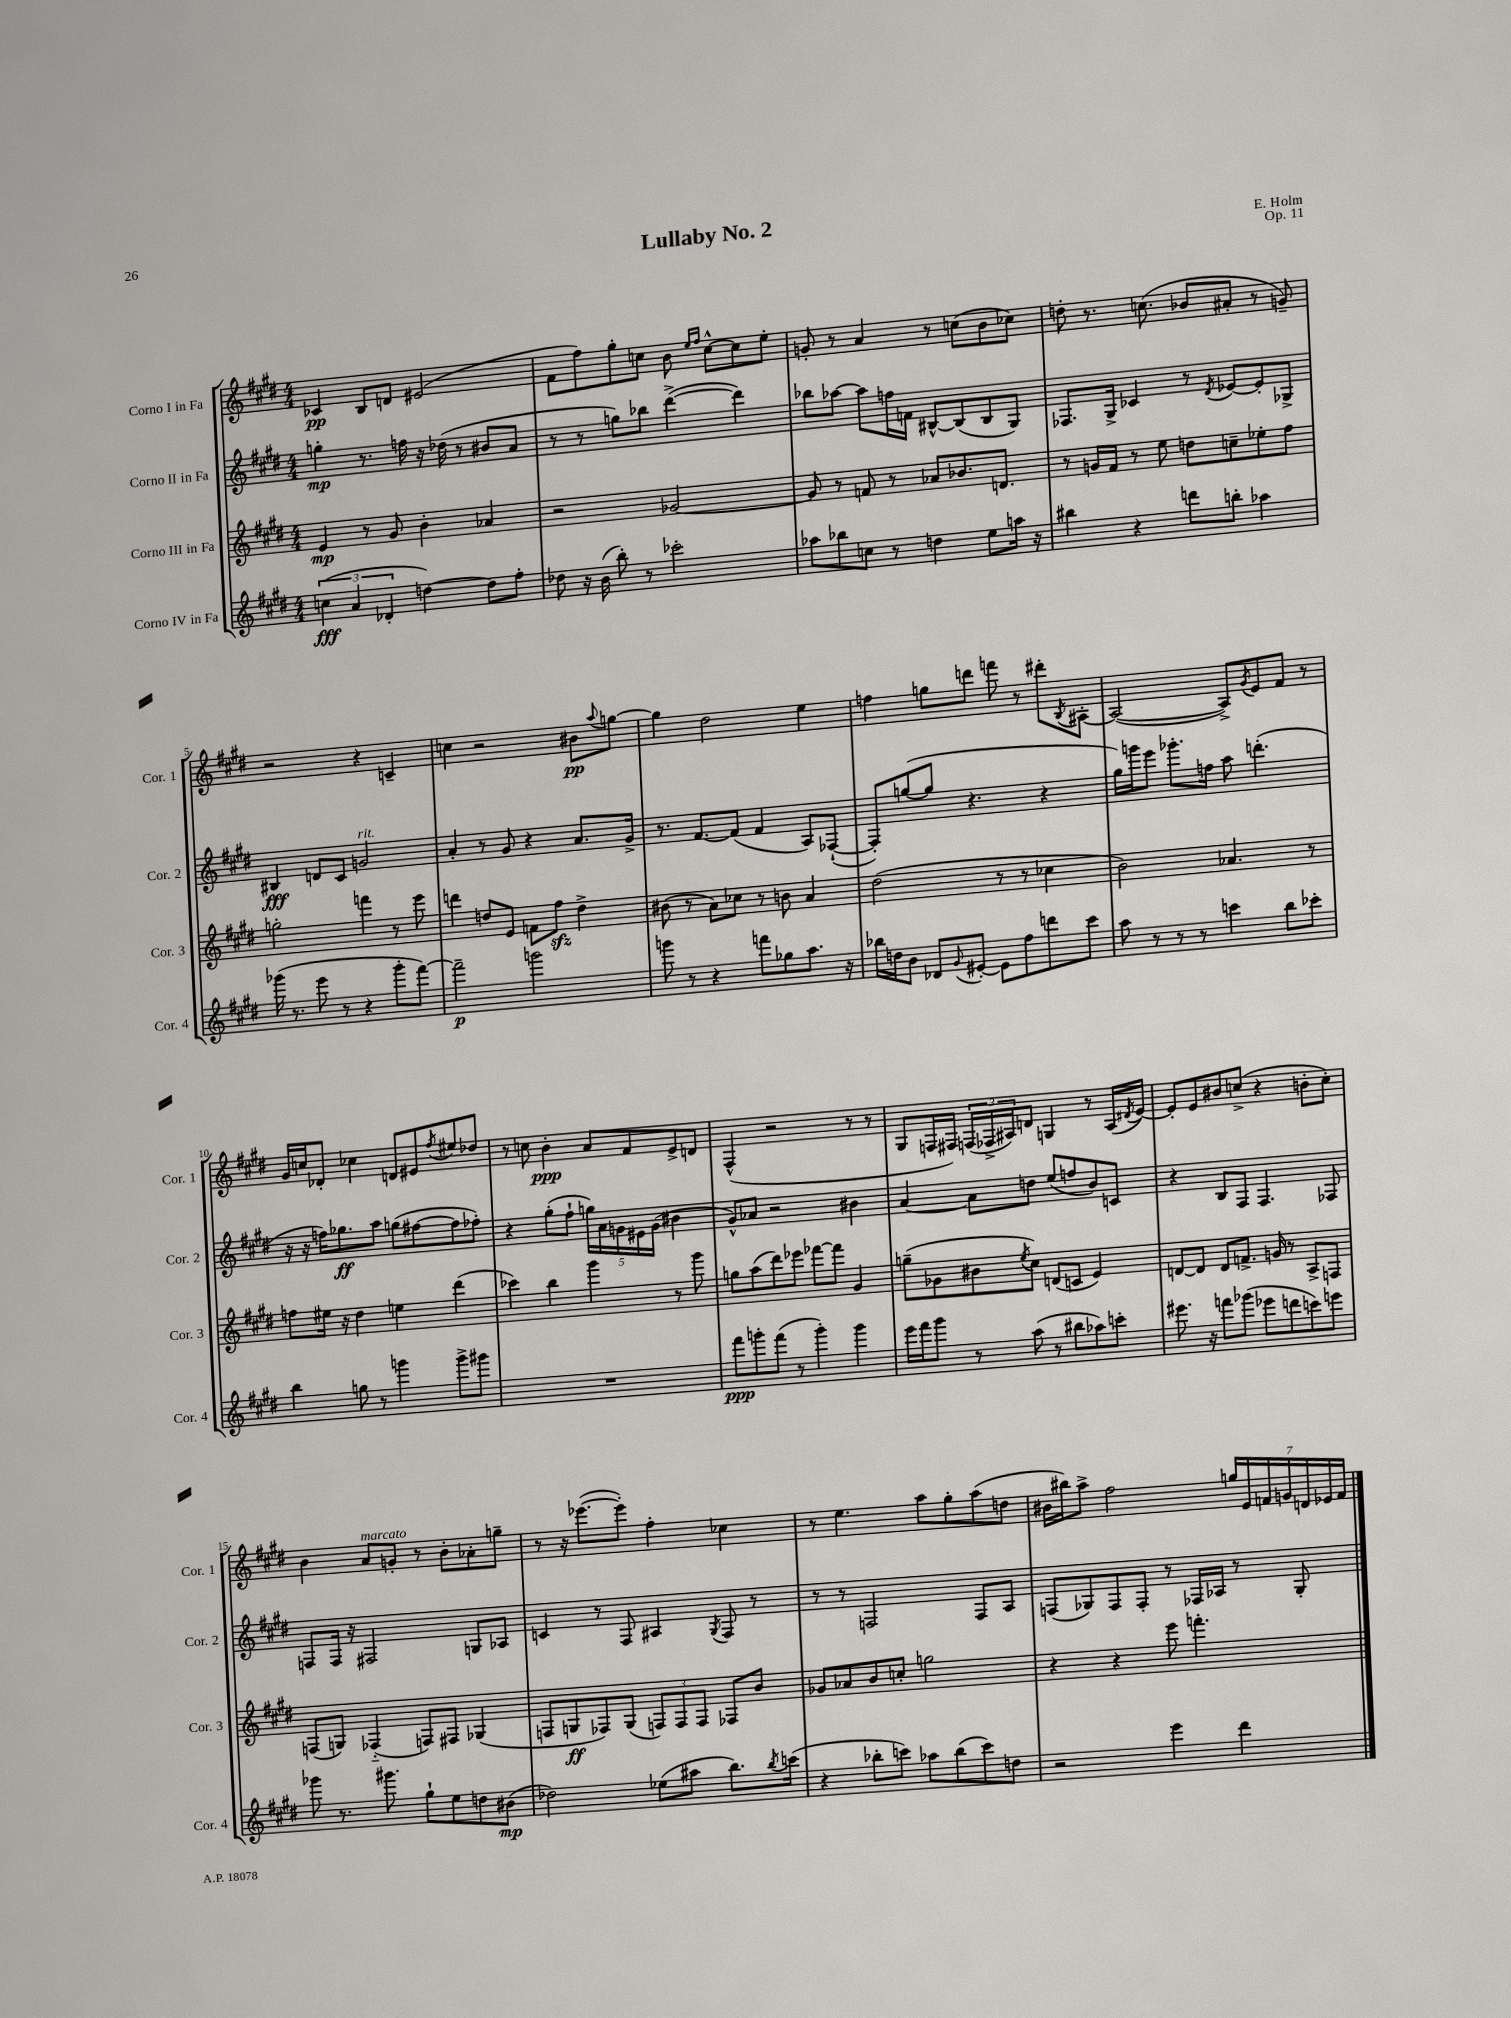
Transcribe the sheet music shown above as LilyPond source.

\header { title = "Lullaby No. 2" composer = "E. Holm" opus = "Op. 11" }
<<
\new StaffGroup <<
\new Staff = "s0" \with { instrumentName = "Corno I in Fa" shortInstrumentName = "Cor. 1" } {
    \clef treble \key e \major \numericTimeSignature \time 4/4
    ces'4\pp b8 d'8 eis'2( |
    fis'8 fis''8) gis''8-. c''8 b'8 \grace { e''16 fis''16 } c''8~-^ c''8 e''8-. |
    g'8-. r8 a'4 r8 c''8( b'8 ces''8) |
    d''8-. r8. c''8.( bes'8 ais'8-. r8 g'8--) |
    r2 r4 c'4-- |
    c''4 r2 bis'8\pp \appoggiatura { a''8 } g''8~ |
    g''4 dis''2 e''4 |
    f''4 g''8 d'''8 f'''8 r8 dis'''8-. \acciaccatura { b8 } ais8~-. |
    ais2~( ais8->) \acciaccatura { gis'8 } e'8 fis'8 r8 |
    gis'16 c''16 des'8-. ces''4 d'8 eis'8 \acciaccatura { fis''8 } eis''8 des''8 |
    r8 c''8 b'4-.\ppp a'8 fis'8 e'8-> d'8 |
    fis4-^( r2 r8 r8 |
    gis8 f16 fis16) \tuplet 3/2 { f16( fes16-> ais16) } d'8 g4 r8 ais16( \acciaccatura { dis'8 } e'16~) |
    e'8-. e'8 bis'8 c''8->( r4 b'8-. c''8-.) |
    b'4 a'8^\markup { \italic "marcato" } g'8-. r8 b'8-. aes'8-. g''8-- |
    r8 r16 ees'''8.~( ees'''8-.) fis''4-. ces''4 |
    r8 e''4. a''8 gis''8-. a''8( d''8 |
    bis'16 bis''16) a''8-> fis''2 \tuplet 7/4 { g''16 e'16 f'16 g'16 d'16 ees'16 f'16 } \bar "|." |
}
\new Staff = "s1" \with { instrumentName = "Corno II in Fa" shortInstrumentName = "Cor. 2" } {
    \clef treble \key e \major \numericTimeSignature \time 4/4
    g''4-.\mp r8. f''16 r16 des''16( r8 bis'8 a'8 |
    r8 r8 g''8) bes''8 dis'''4~->( dis'''4) |
    bes''8 aes''8~ aes''8 f''16 f'16 bis8~-^ bis8( bis8 gis8) |
    fes8. gis16-> ces'4 r8 \acciaccatura { dis'8 } ees'8~ ees'8-. ges8-> |
    bis4\fff d'8 cis'8 g'2^\markup { \italic "rit." } |
    a'4-. r8 gis'8 r4 a'8. gis'16-> |
    r8. fis'8.~ fis'8( fis'4 a8) fes8~-!( |
    fes8-.) g''8~( g''8 r4. r4 |
    gis''16) g'''16 e'''8 ges'''8.-. f''16 a''8 d'''4.-.( |
    r16 r16 f''16) ges''8.\ff a''8 g''8( fis''8~ fis''8 fes''8-.) |
    r4 gis''8-.( fis''8-! \tuplet 5/4 { g''16) a'16 g'16 eis'16 g'16( } bis'4 |
    gis'8-^) aes'8 r2 bis'4 |
    a'4~ a'8 d''8 e''8( f''8 b'8) c'8 |
    r4 b8 fis8 fis4. fes8 |
    f8 f16 r16 fis2 g8 aes8 |
    c'4 r8 fis8 ais4 \acciaccatura { gis8 } fis8 r8 |
    r8 r8 f2 f8 a8 |
    f8( ges8) f8 f8-. r8 fes16 aes16 r8 ges8-. \bar "|." |
}
\new Staff = "s2" \with { instrumentName = "Corno III in Fa" shortInstrumentName = "Cor. 3" } {
    \clef treble \key e \major \numericTimeSignature \time 4/4
    e'4\mp r8 gis'8 b'4-. aes'4 |
    r2 ges'2~ |
    ges'8 r8 f'8 r8 aes'8 bes'8. d'8. |
    r8 g'16 fis'16 r8 e''8 d''8 c''8-- ees''8-. fis''8 |
    g''2-. f'''4 r8 e'''8 |
    d'''4 d''8 e'8 f'8 fis''8\sfz d''4-> |
    bis'8( r8 a'8) ces''8 r8 b'8 a'4 |
    dis''2( r8 r8 ces''4 |
    b'2) aes'4. r8 |
    f''8 eis''16 r16 dis''4 e''4 dis'''4( |
    ces'''4) b''4 gis'''4 r8 gis'''8 |
    g''8 a''8( dis'''8) ees'''8 fes'''8~ fes'''8 gis'4 |
    g''8--( ges'8 bis'8 \acciaccatura { e''8 } cis''8) d'8( c'8 e'4) |
    d'8~ d'8 d'8 f'8.-> g'16 r8 a8-> f8 |
    f8( g8) fes4-_( f8) fis8 ges4( |
    f8 g8\ff fes8) g8( \tuplet 3/2 { f8) f8 f8 } fes8 b'8 |
    ges'8 aes'8 b'8 c''8-. g''2 |
    r4 r4 e'''8 f'''4.-. \bar "|." |
}
\new Staff = "s3" \with { instrumentName = "Corno IV in Fa" shortInstrumentName = "Cor. 4" } {
    \clef treble \key e \major \numericTimeSignature \time 4/4
    \tuplet 3/2 { c''4\fff( a'4 des'4-. } d''4~) d''8 fis''8-. |
    des''8 r16 b'16( b''8-.) r8 ces'''2-. |
    aes''8 bes''8 c''8 r8 d''4 e''8 a''16 r16 |
    bis''4 r4 d'''8 b''8-. aes''4 |
    ges'''16( r8. e'''8 r8 r4 ges'''8-. fis'''8~) |
    fis'''2--\p g'''2 |
    g'''8 r8 r4 f'''8 ges''8 a''8. r16 |
    bes''16 d''16 b'8 des'8 \appoggiatura { gis'8 } eis'8~-. eis'8 fis''8 d'''8 cis'''8 |
    a''8 r8 r8 r8 c'''4 b''8 ces'''8-. |
    b''4 g''8 r8 g'''4 g'''8-> gis'''8 |
    R1 |
    fis'''8\ppp g'''8-. fis'''8( r8 g'''4-.) g'''4 |
    e'''16 fis'''16 gis'''8 r8 a''8( r8 bis''8 aes''8) c'''8-. |
    eis'''8. r16 f'''8 ges'''8( ees'''8 d'''8 c'''8) e'''8 |
    ges'''8 r8. gis'''8. gis''8-! e''8 d''8 bis'8\mp( |
    des''2) ees''8( ais''8 b''8.) \acciaccatura { b''8 } c'''16( |
    r4 bes''8-. c'''8) aes''8 bes''8( c'''8) d''8 |
    r2 e'''4 dis'''4 \bar "|." |
}
>>
>>
